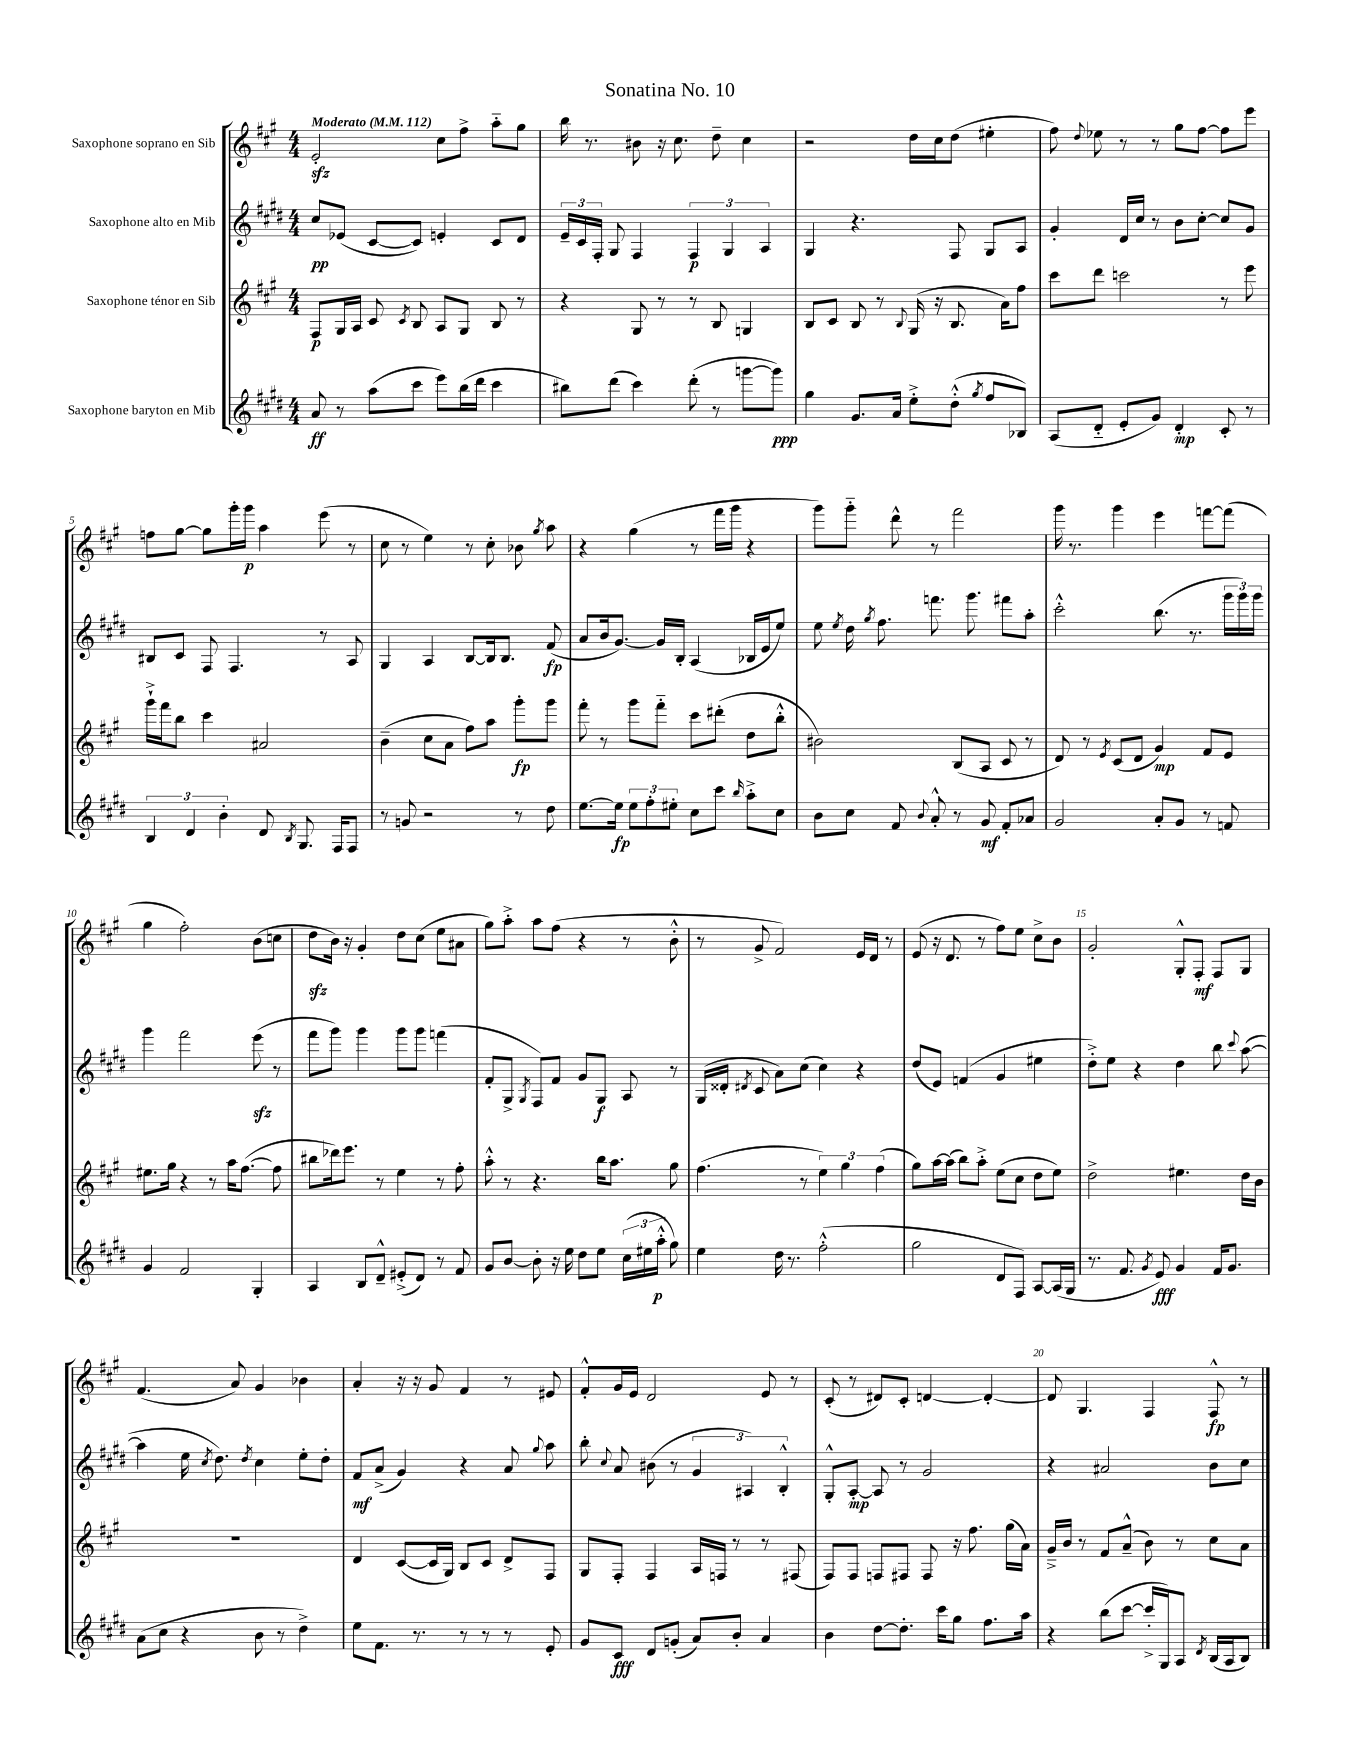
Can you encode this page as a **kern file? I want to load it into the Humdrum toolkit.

**kern	**kern	**kern	**kern
*staff4	*staff3	*staff2	*staff1
*clefG2	*clefG2	*clefG2	*clefG2
*k[f#c#g#d#]	*k[f#c#g#]	*k[f#c#g#d#]	*k[f#c#g#]
*M4/4	*M4/4	*M4/4	*M4/4
*MM112	*MM112	*MM112	*MM112
8a	8F#	8cc#	2e'
8r	16G#	(8e-	.
.	16A	.	.
(8aa	8c#	[8c#	.
.	8qc#	.	.
8ccc#	8B	8c#])	.
8eee)	8A	4e'	8cc#
(16bb	8G#	.	8ff#^
16ddd#	.	.	.
4ccc#	8B	8c#	8aa'~
.	8r	8d#	8gg#
=	=	=	=
8bb#)	4r	24e~	16bb
.	.	24c#	.
.	.	.	8.r
.	.	24F#'	.
(8ddd#	.	8G#	.
4ccc#)	8G#	4F#	8b#
.	8r	.	16r
.	.	.	8.cc#
(8ddd#'	8r	6F#	.
8r	8B	.	8dd~
.	.	6G#	.
[8ggg	4G	.	4cc#
.	.	6A	.
8ggg])	.	.	.
=	=	=	=
4gg#	8B	4G#	2r
.	8c#	.	.
8.g#	8B	4.r	.
.	8r	.	.
16a	.	.	.
.	8qqB	.	.
8ee'^	(16G#	.	16dd
.	16r	.	16cc#
(8dd#'^^	8.B	8F#	(8dd
8qgg#	.	.	.
8ff#	.	8G#	4ee#'
.	16a)	.	.
8B-)	8ff#	8A	.
=	=	=	=
(8A	8ccc#	4g#'	8ff#)
.	.	.	8qqdd
8d#'~	8ddd	.	8ee-
8e'	2ccc	16d#	8r
.	.	16cc#	.
8g#)	.	8r	8r
4d#'	.	8b	8gg#
.	.	[8cc#'	[8ff#
8c#'	8r	8cc#]	8ff#]
8r	8eee	8g#	8eee
=	=	=	=
6B	16ggg#`^	8B#	8ff
.	16fff#	.	.
.	8bb	8c#	[8gg#
6d#	.	.	.
.	4ccc#	8F#	8gg#]
6b'	.	.	.
.	.	4.F#	16ggg#'
.	.	.	16ggg#
8d#	2a#	.	4aa
8qB	.	.	.
8.G#	.	.	.
.	.	8r	(8eee
16F#	.	.	.
8F#	.	8A	8r
=	=	=	=
8r	(4b~	4G#	8cc#
8g	.	.	8r
2r	8cc#	4A	4ee)
.	8a	.	.
.	8ff#)	[8B	8r
.	8aa	16B]	8cc#'
.	.	8.B	.
8r	8ggg#'	.	8b-
.	.	.	8qgg#
8dd#	8ggg#	(8f#	8aa
=	=	=	=
[8.ee	8fff#'	8a	4r
.	8r	16b	.
16ee]	.	[8.g#)	.
12ee	8ggg#	.	(4gg#
12ff#'	.	.	.
.	8fff#'~	16g#]	.
12ee#'	.	.	.
.	.	16B'	.
8cc#	8ccc#	(4A	8r
8ccc#	(8ddd#'	.	16fff#
.	.	.	16ggg#
16qqbb	.	.	.
8aa'^	8dd	16B-	4r
.	.	16e	.
8cc#	8bb'^^	8ee)	.
=	=	=	=
8b	2b#)	8ee	8ggg#)
.	.	8qee	.
8cc#	.	16dd#	8ggg#'~
.	.	8qgg#	.
.	.	8.ff#	.
8f#	.	.	8ddd^^
8qqb	.	.	.
8a'^^	.	8.fff	8r
8r	(8B	.	2fff#
.	.	8.ggg#	.
8g#	8A	.	.
8f#'	8c#	8fff#	.
8a-	8r	8aa'	.
=	=	=	=
2g#	8d)	2ccc#'^^	16ggg#
.	.	.	8.r
.	8r	.	.
.	8qe	.	.
.	(8c#	.	4ggg#
.	8d	.	.
8a'	4g#)	(8.bb	4eee
8g#	.	.	.
.	.	8.r	.
8r	8f#	.	[8fff
8f	8e	24ggg#	(8fff]
.	.	24ggg#)	.
.	.	24ggg#	.
=	=	=	=
4g#	8.ee#	4ggg#	4gg#
.	16gg#	.	.
2f#	4r	2fff#	2ff#')
.	8r	.	.
.	16aa	.	.
.	([8.ff#	.	.
4G#'	.	(8eee	(8b
.	8ff#]	8r	8cc
=	=	=	=
4A	8bb#	8fff#	8dd
.	16ddd-)	8ggg#)	16b)
.	8.eee	.	16r
8B	.	4ggg#	4g#'
8d#~^^	8r	.	.
(8e#'^	4ee	8ggg#	8dd
8d#)	.	8ggg#	(8cc#
8r	8r	(4fff	8ee
8f#	8ff#'	.	8a#
=	=	=	=
8g#	8aa'^^	8f#'	8gg#)
[8b	8r	8G#^	8aa'^
.	.	8qG#	.
8b']	4.r	8F#)	8aa
16r	.	8f#	(8ff#
16ee	.	.	.
8dd#	.	8g#	4r
8ee	16bb	8G#	.
.	8.aa	.	.
(24cc#	.	8A	8r
24ee#	.	.	.
24aa'^^	.	.	.
8gg#)	8gg#	8r	8b'^^
=	=	=	=
4ee	(4.ff#	(16G#	8r
.	.	16d##'	.
.	.	8qd#	.
.	.	8c#	8g#^
16dd#	.	8a)	2f#)
8.r	.	.	.
.	8r	(8cc#	.
(2ff#'^^	6ee)	4cc#)	.
.	6gg#	.	.
.	.	4r	16e
.	.	.	16d
.	(6ff#	.	.
.	.	.	8r
=	=	=	=
2gg#	8gg#)	(8dd#	(8e
.	[16aa	8e)	16r
.	(16aa]	.	8.d
.	8bb)	(4f	.
.	8aa'^	.	8r
8d#	(8ee	4g#	8ff#)
8F#)	8cc#	.	8ee
[8A	8dd	4ee#	8cc#^
(16A]	8ee)	.	8b
16G#	.	.	.
=	=	=	=
8.r	2dd^	8dd#'^)	2g#'
.	.	8ee	.
8.f#	.	.	.
.	.	4r	.
8qg#	.	.	.
8e)	.	.	.
4g#	4.ee#	4dd#	8G#'^^
.	.	.	8F#'
16f#	.	8bb	8F#
8.g#	.	.	.
.	.	8qqccc#	.
.	16dd	([8aa	8G#
.	16b	.	.
=	=	=	=
(8a	1r	4aa]	(4.f#
8cc#	.	.	.
4r	.	16ee	.
.	.	8qcc#	.
.	.	8.dd#)	.
.	.	.	8a)
.	.	8qdd#	.
8b	.	4cc#	4g#
8r	.	.	.
4dd#^)	.	8ee'	4b-
.	.	8dd#'	.
=	=	=	=
8ee	4d	8f#	4a'
8.f#	.	(8a^	.
.	([8c#	4g#)	16r
8.r	.	.	16r
.	16c#]	.	8g#
.	16G#)	.	.
8r	8B	4r	4f#
8r	8c#	.	.
8r	8d^	8a	8r
.	.	8qqgg#	.
8e'	8F#	8aa	8e#
=	=	=	=
8g#	8G#	8bb'	8f#'^^
.	.	8qqcc#	.
8c#	8F#'	8a	16g#
.	.	.	16e
8d#	4F#	(8b#	2d
(8g'	.	8r	.
8a)	16A	6g#	.
.	16F	.	.
8b'	8r	.	.
.	.	6A#)	.
4a	8r	.	8e
.	.	6B'^^	.
.	(8F#	.	8r
=	=	=	=
4b	8F#)	8G#'^^	(8c#'
.	8F#	[8A'	8r
[8dd#	8F	8A]	8d#)
8.dd#']	8F#	8r	8c#'
.	8F#	2g#	[4d
16ccc#	.	.	.
8gg#	16r	.	.
.	8.ff#	.	.
8.ff#	.	.	4d'_
.	(16gg#	.	.
16aa	16a)	.	.
=	=	=	=
4r	16g#~^	4r	8d]
.	16b	.	.
.	8r	.	4.G#
(8bb	8f#	2a#	.
[8ccc#	(8a~^^	.	.
16ccc#'^]	8b)	.	4F#
16G#)	.	.	.
8A	8r	.	.
8qd#	.	.	.
(16B	8cc#	8b	8F#^^
16A	.	.	.
8B)	8a	8cc#	8r
==	==	==	==
*-	*-	*-	*-
